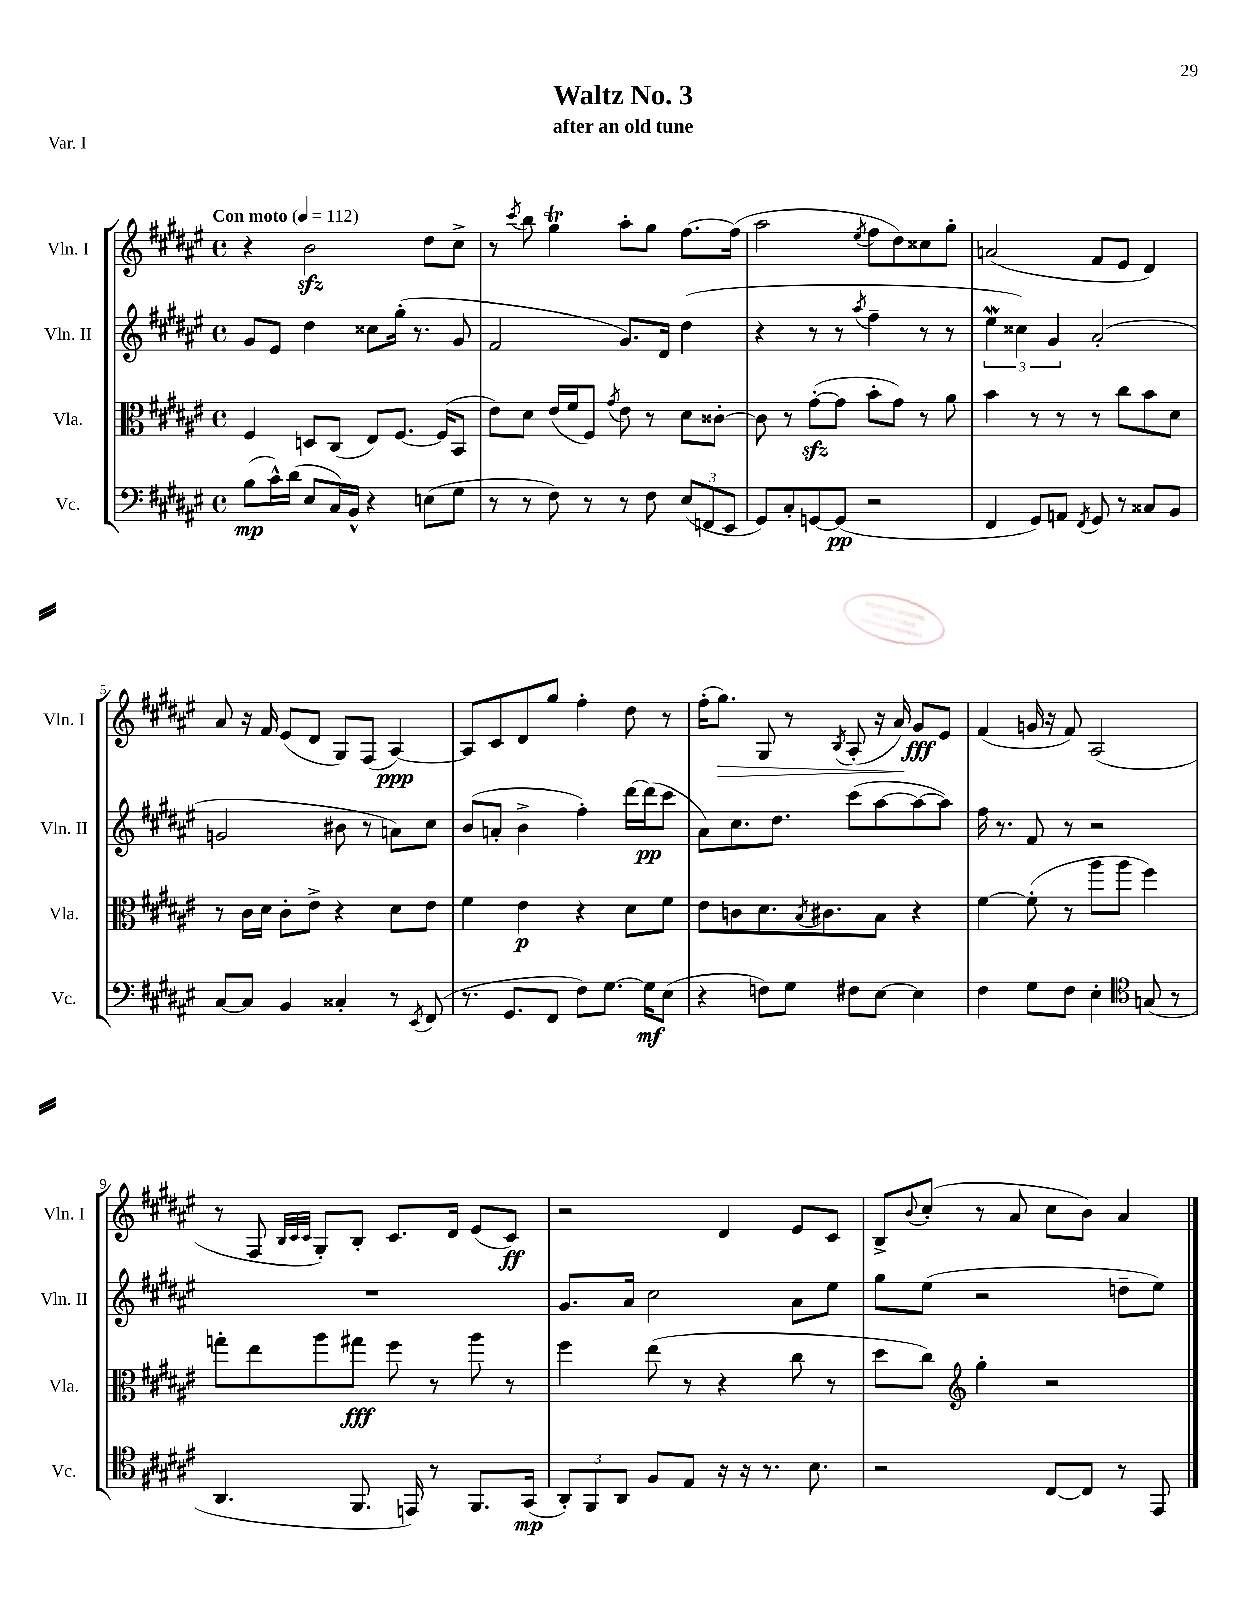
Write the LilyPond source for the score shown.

\header { title = "Waltz No. 3" subtitle = "after an old tune" piece = "Var. I" }
<<
\new StaffGroup <<
\new Staff = "s0" \with { instrumentName = "Vln. I" shortInstrumentName = "Vln. I" } {
    \clef treble \key fis \major \defaultTimeSignature \time 4/4 \tempo "Con moto" 4 = 112
    r4 b'2\sfz dis''8 cis''8-> |
    r8 \acciaccatura { cis'''8 } b''8 gis''4\trill ais''8-. gis''8 fis''8.~ fis''16( |
    ais''2 \acciaccatura { eis''8 } fis''8 dis''8) cisis''8 gis''8-. |
    a'2( fis'8 eis'8 dis'4) |
    ais'8 r16 fis'16 eis'8( dis'8 gis8) fis8( ais4~\ppp) |
    ais8 cis'8 dis'8 gis''8 fis''4-. dis''8 r8 |
    fis''16-.( gis''8.\>) gis8 r8 \acciaccatura { b8 } ais8-.( r16 ais'16\!) gis'8\fff eis'8 |
    fis'4( g'16 r16 fis'8) ais2( |
    r8 fis8 \grace { b32 cis'32 cis'32 } gis8-.) b8-. cis'8. dis'16 eis'8( cis'8\ff) |
    r2 dis'4 eis'8 cis'8 |
    b8-> \appoggiatura { b'8 } cis''8-.( r8 ais'8 cis''8 b'8) ais'4 \bar "|." |
}
\new Staff = "s1" \with { instrumentName = "Vln. II" shortInstrumentName = "Vln. II" } {
    \clef treble \key fis \major \defaultTimeSignature \time 4/4
    gis'8 eis'8 dis''4 cisis''8 gis''16-.( r8. gis'8 |
    fis'2 gis'8.) dis'16 dis''4( |
    r4 r8 r8 \acciaccatura { ais''8 } fis''4-- r8 r8 |
    \tuplet 3/2 { eis''4\mordent cisis''4) gis'4 } ais'2-.( |
    g'2 bis'8 r8 a'8) cis''8 |
    b'8( a'8-. b'4-> fis''4-.) dis'''16~ dis'''16\pp( cis'''8 |
    ais'8) cis''8. dis''8. cis'''8( ais''8~ ais''8~ ais''8) |
    fis''16 r8. fis'8 r8 r2 |
    R1 |
    gis'8. ais'16 cis''2 ais'8 eis''8 |
    gis''8 eis''8( r2 d''8-- eis''8) \bar "|." |
}
\new Staff = "s2" \with { instrumentName = "Vla." shortInstrumentName = "Vla." } {
    \clef alto \key fis \major \defaultTimeSignature \time 4/4
    fis4 d8 cis8( eis8) fis8.~ fis16( b,8 |
    eis'8) dis'8 eis'16( fis'16 fis8) \acciaccatura { gis'8 } eis'8 r8 dis'8 cisis'8~-. |
    cisis'8 r8 gis'8~-.\sfz( gis'8 b'8-. gis'8) r8 ais'8 |
    b'4 r8 r8 r8 cis''8 b'8 dis'8 |
    r8 cis'16 dis'16 cis'8-. eis'8-> r4 dis'8 eis'8 |
    fis'4 eis'4\p r4 dis'8 fis'8 |
    eis'8 c'8 dis'8. \acciaccatura { b8 } cis'8. b8 r4 |
    fis'4~ fis'8-.( r8 ais''8 ais''8 fis''4) |
    g''8-. eis''8 ais''8 gis''8\fff fis''8 r8 ais''8 r8 |
    fis''4 eis''8( r8 r4 cis''8 r8 |
    dis''8 cis''8) \clef treble gis''4-. r2 \bar "|." |
}
\new Staff = "s3" \with { instrumentName = "Vc." shortInstrumentName = "Vc." } {
    \clef bass \key fis \major \defaultTimeSignature \time 4/4
    b8\mp( cis'16-^) dis'16( eis8 cis16) b,16-^ r4 e8( gis8 |
    r8 r8 fis8) r8 r8 fis8 \tuplet 3/2 { eis8( f,8 eis,8 } |
    gis,8) cis8-. g,8~ g,8\pp( r2 |
    fis,4 gis,8) a,8 \acciaccatura { fis,8 } gis,8 r8 cisis8 b,8 |
    cis8~ cis8 b,4 cisis4-. r8 \acciaccatura { eis,8 } fis,8( |
    r8. gis,8. fis,8 fis8) gis8.~ gis16\mf eis8( |
    r4 f8) gis8 fis8 eis8~ eis4 |
    fis4 gis8 fis8 eis4-. \clef tenor g8( r8 |
    ais,4. fis,8. e,16) r8 fis,8. gis,16\mp( |
    \tuplet 3/2 { ais,8-.) fis,8 ais,8 } fis8 eis8 r16 r16 r8. b8. |
    r2 cis8~ cis8 r8 eis,8 \bar "|." |
}
>>
>>
